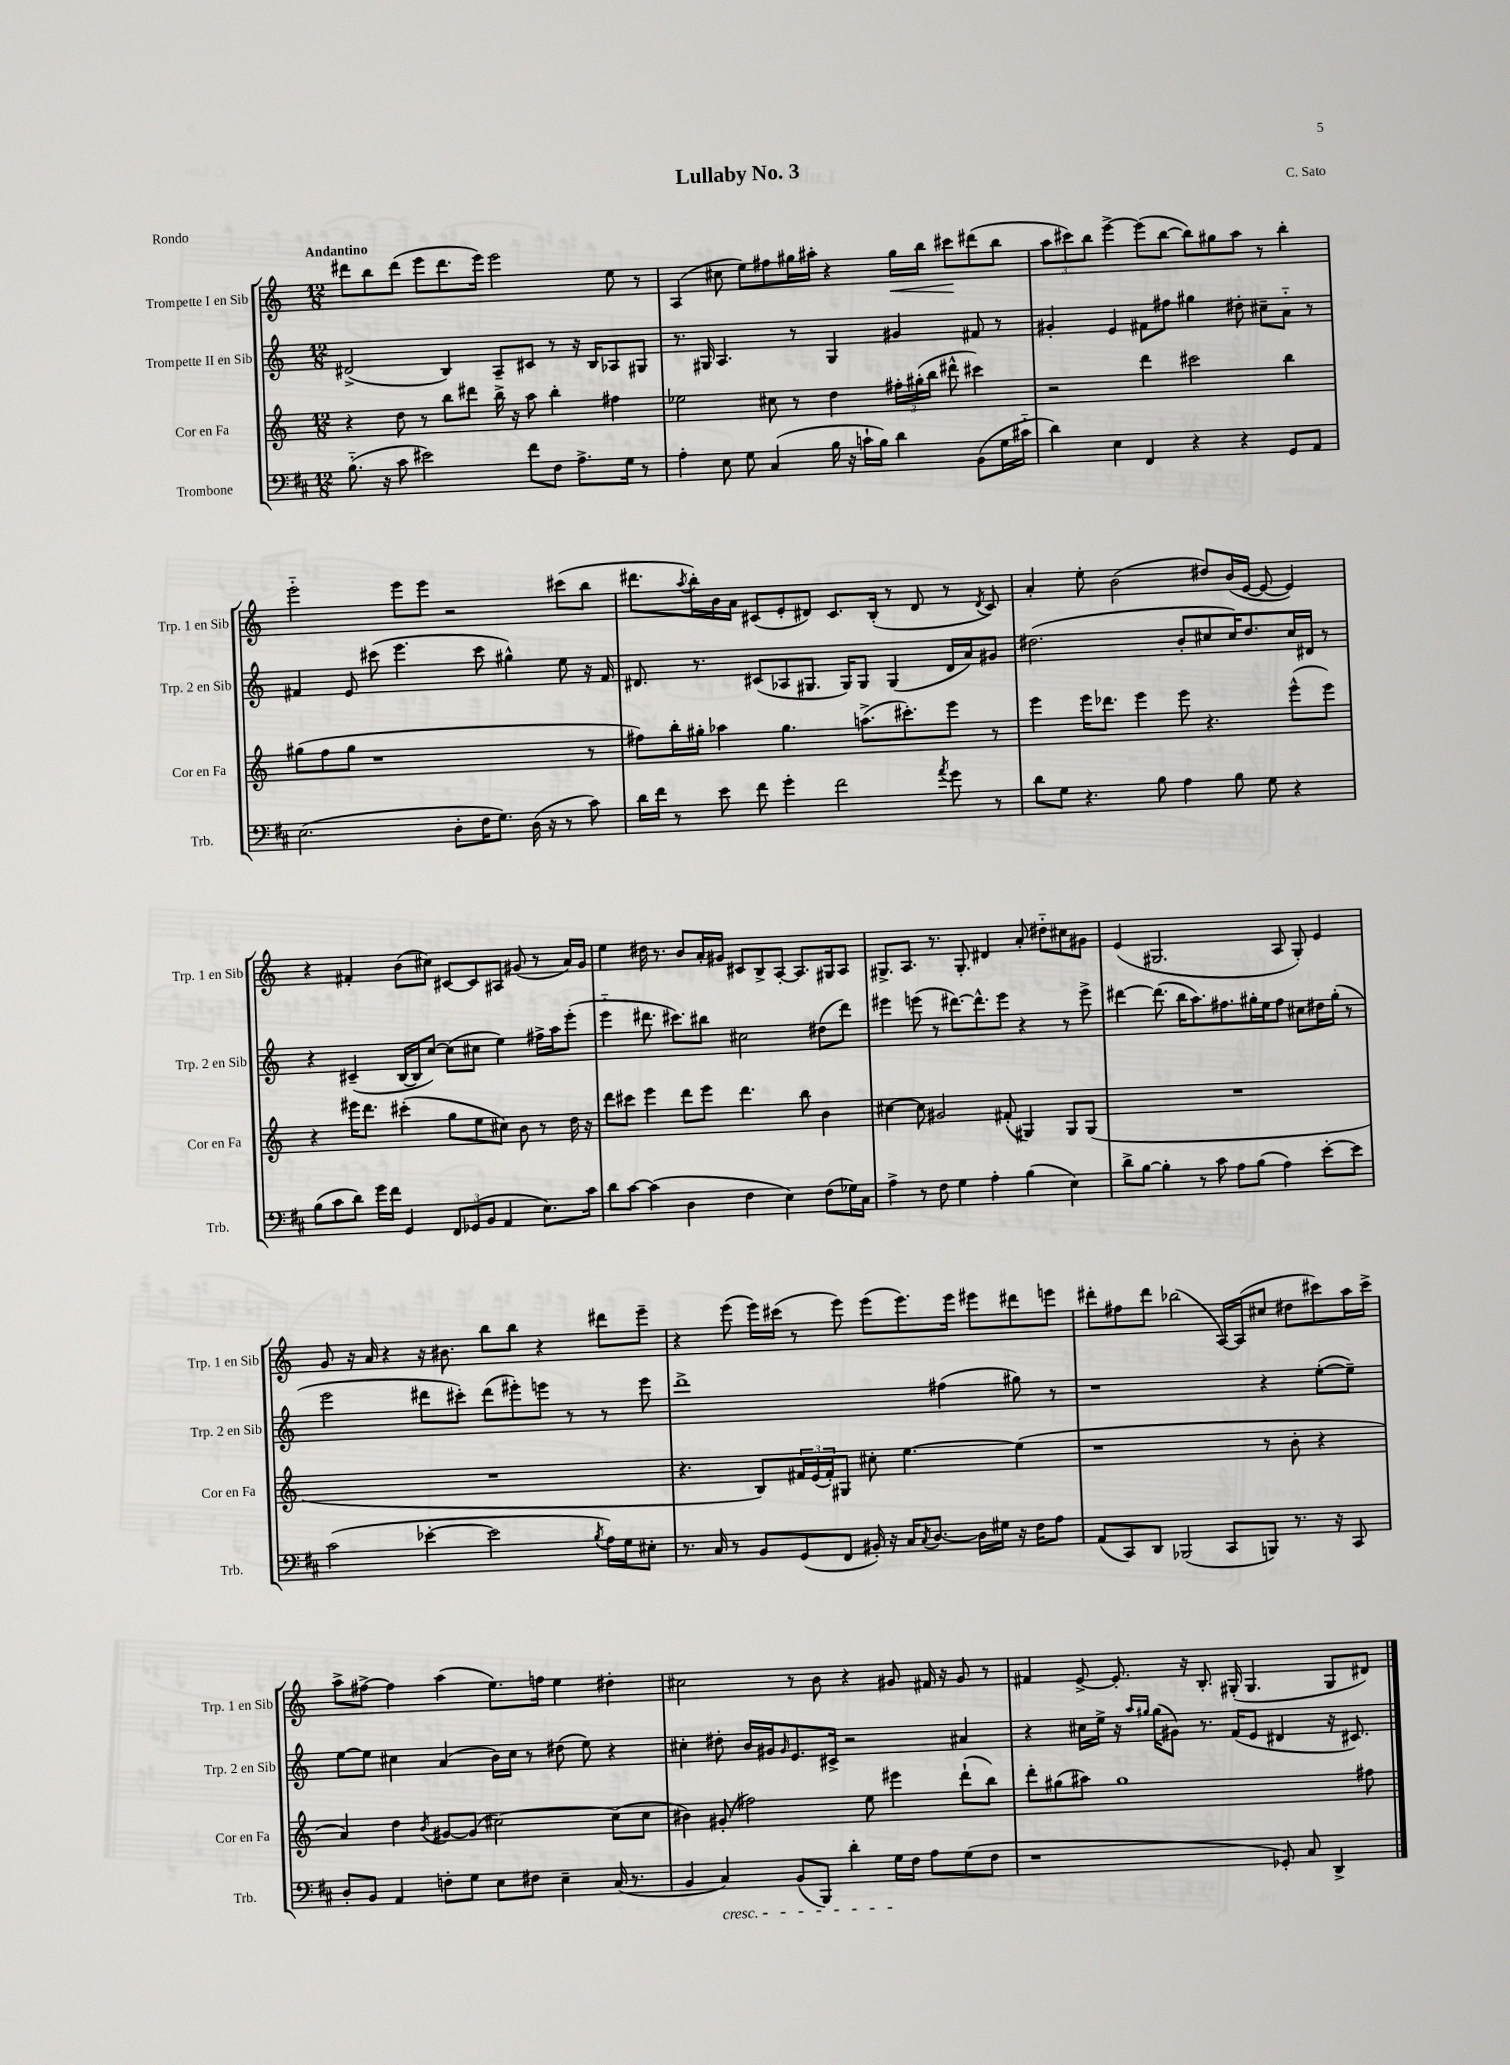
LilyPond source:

\header { title = "Lullaby No. 3" composer = "C. Sato" piece = "Rondo" }
<<
\new StaffGroup <<
\new Staff = "s0" \with { instrumentName = "Trompette I en Sib" shortInstrumentName = "Trp. 1 en Sib" } {
    \clef treble \key c \major \numericTimeSignature \time 12/8 \tempo "Andantino"
    dis'''8 b''8 dis'''8( e'''8 dis'''8. e'''16) e'''2 e''8 r8 |
    a4( cis''8 e''8) fis''8 gis''16 ais''16-. r4 gis''16\< b''16 cis'''8\! dis'''8( b''8 |
    \tuplet 3/2 { a''8 cis'''8) b''8 } e'''4~-> e'''8( b''8~ b''8) gis''8 a''8 r8 b''4-. |
    e'''2-_ e'''8 e'''8 r2 cis'''8( b''8 |
    dis'''8. \acciaccatura { a''8 } b''16-.) b'16 a'16 cis'8( e'8-. dis'8) cis'8. b16-.( r8 dis'8 r8 \acciaccatura { dis'8 } cis'8) |
    a'4-. e''8-. b'2( dis''8) b'16( e'16~ e'8~ e'4) |
    r4 fis'4-. b'8( cis''8) cis'8~ cis'8 ais8 gis'8( r8 a'16) gis'16 |
    e''4 dis''16 r8. b'8 a'16-. gis'16 cis'8 b8-> a8~-. a8. gis16 a8 |
    gis8.-> a8. r8. gis8.-. dis'4 a'8-. dis''8-_ cis''8 gis'8 |
    e'4( gis2. a8 gis8-.) e'4 |
    g'8 r16 a'16 r4 r16 bis'8. b''8 b''8 r4 dis'''8 e'''8-- |
    r4 e'''8( e'''16) cis'''16( r8 e'''8) e'''8( e'''8.) e'''16 eis'''8 dis'''8 e'''8 |
    dis'''8-. fis''8 dis'''8 bes''2( a16~) a16( cis''8 dis''8 cis'''8) a''16 cis'''16-> |
    a''8-> fis''8~-> fis''4 a''4( e''8.) f''16 e''4 dis''4-. |
    cis''2 r8 b'8 r4 gis'8 fis'16 r16 gis'8 r8 |
    fis'4 e'8~-> e'8.-. r16 b8.-. gis16-.( gis4. gis8 dis'8) \bar "|." |
}
\new Staff = "s1" \with { instrumentName = "Trompette II en Sib" shortInstrumentName = "Trp. 2 en Sib" } {
    \clef treble \key c \major \numericTimeSignature \time 12/8
    dis'2->( b4) a8-- cis'8 r8 r16 b16 aes8 gis8 |
    r8. gis16 a4. r8 gis4 gis'4 fis'8 r8 |
    gis'4-. e'4 fis'8 fis''8 gis''4 dis''8-. cis''8-- a'8-_ r8 |
    fis'4 e'8 cis'''8( e'''4. cis'''8 gis''4-^) e''8 r16 fis'16 |
    dis'8. r8. cis'8( aes8 gis8. gis16) gis8 gis4( dis'16 a'16) gis'8 |
    dis''2.( b'8-. cis''8 cis''16) dis''8. cis''16 dis'16 r8 |
    r4 cis'4--( b16~ b16 c''8~) c''8( cis''8 e''4) fis''16-> a''16 e'''8-.( |
    e'''4-_ dis'''8. cis'''8.) bis''8 cis''2 dis''8( dis'''8) |
    eis'''4 e'''8( r8 dis'''8.~) dis'''8.-^ e'''8 r4 r8 e'''8-> |
    dis'''4~ dis'''8.( b''16 a''8.) fis''8. gis''16-. e''16 fis''8 cis''8 dis''16 gis''16-.( r8 |
    e'''2 dis'''8 cis'''8-.) dis'''8( eis'''8-.) e'''8 r8 r8 e'''8 |
    d'''1-> fis''4( gis''8) r8 |
    r1 r4 e''8~-.( e''8--) |
    e''8~ e''8 cis''4 a'4( b'16) cis''16 r8 dis''8( e''8) r4 |
    cis''4-. dis''8-. b'16 gis'16 \grace { gis'16 } e'8. cis'16-> r2 ais'4 |
    r4 cis''16 e''16-> r16 \grace { a''16 gis''16 } gis''16( gis'8) r8. f'16( e'8 dis'4 r16 cis'8.) \bar "|." |
}
\new Staff = "s2" \with { instrumentName = "Cor en Fa" shortInstrumentName = "Cor en Fa" } {
    \clef treble \key c \major \numericTimeSignature \time 12/8
    r4 d''8 r8 b''8 dis'''8 b''16-> r16 a''8 b''4-. fis''4 |
    ees''2 cis''8 r8 d''4 \tuplet 3/2 { fis''16-. gis''16-.( b''16 } dis'''8-^ cis'''4) |
    r2 d'''4 cis'''2 b''4 |
    gis''8( f''8 gis''8 r1 r8 |
    fis''8) b''16-. gis''16-. aes''4 gis''4. a''8.->( cis'''8.-.) e'''8 r8 |
    e'''4 e'''16 des'''8. e'''4 e'''8 r4. e'''8-^( e'''8) |
    r4 eis'''16 d'''8. cis'''4-.( g''8 e''8 cis''8) b'8 r8 d''16 r16 |
    d'''8 cis'''8 e'''4 d'''8 e'''8 d'''4. b''8 b'4 |
    cis''4~ cis''8 gis'2 fis'8-.( gis4) gis8 gis8( |
    R1. |
    R1. |
    r4. b8) \tuplet 3/2 { fis'16 e'16( fis'16-.) } gis8 cis''8-. e''4.~ e''4( |
    r1 r8 b'8-. r4 |
    a'4) d''4 \acciaccatura { b'8 } gis'8~ gis'8( cis''2~) cis''8( cis''8 |
    bis'4) gis'8-.( fis''2) e''8 eis'''4 d'''8-!( b''8) |
    d'''8-. gis''8( ais''8) gis''1 fis''8 \bar "|." |
}
\new Staff = "s3" \with { instrumentName = "Trombone" shortInstrumentName = "Trb." } {
    \clef bass \key d \major \numericTimeSignature \time 12/8
    b8.-_( r16 cis'8 eis'2) fis'8 fis8 a8.-> g16 r8 |
    a4-. e8 g8 cis4( b16 r16 c'16-! b16) d'4 b,8( g16 cis'16-_ |
    d'4) e4 fis,4 r4 r4 g,8 a,8 |
    e2.( d8-. fis16 g8.) d16( r16 r8 cis'8) |
    d'16 fis'16 r8 e'8 fis'8 g'4-. fis'2 \acciaccatura { a'8 } g'8 r8 |
    d'8 g8 r4. b8 a4 b8 g8 r4 |
    b8( cis'8 d'8) g'16 fis'16 g,4 \tuplet 3/2 { fis,8 ges,8( b,8 } a,4 e8.) cis'16 |
    d'8 cis'8~ cis'4( d4 fis4 e4) fis8( ges16) cis16 |
    a4-> r8 fis8 g4 a4-. b4( e4) |
    d'8-> b8~ b4-. r8 cis'8 a8 b8( a4) e'8~-. e'8 |
    cis'2( ees'4~-. ees'2 \acciaccatura { b8 } a16) g16 eis8-. |
    r8. cis16 r8 b,8 g,8( fis,8 bis,16-.) r16 cis16 \acciaccatura { cis8 } d8.~ d16 gis16 r16 fis16 a8 |
    a,8( cis,8) d,8 bes,,2( cis,8 b,,8) r8. r16 cis,8 |
    d8-. b,8 a,4 f8-. g8 e8 fis8 e4-- cis16( r8. |
    b,4 cis4\cresc) b,8( b,,8) d'4-. g16\! fis16 a8 g8( fis8 |
    r1 ges,8-.) cis8 d,4-> \bar "|." |
}
>>
>>
\layout { \context { \Score \remove "Bar_number_engraver" } }
